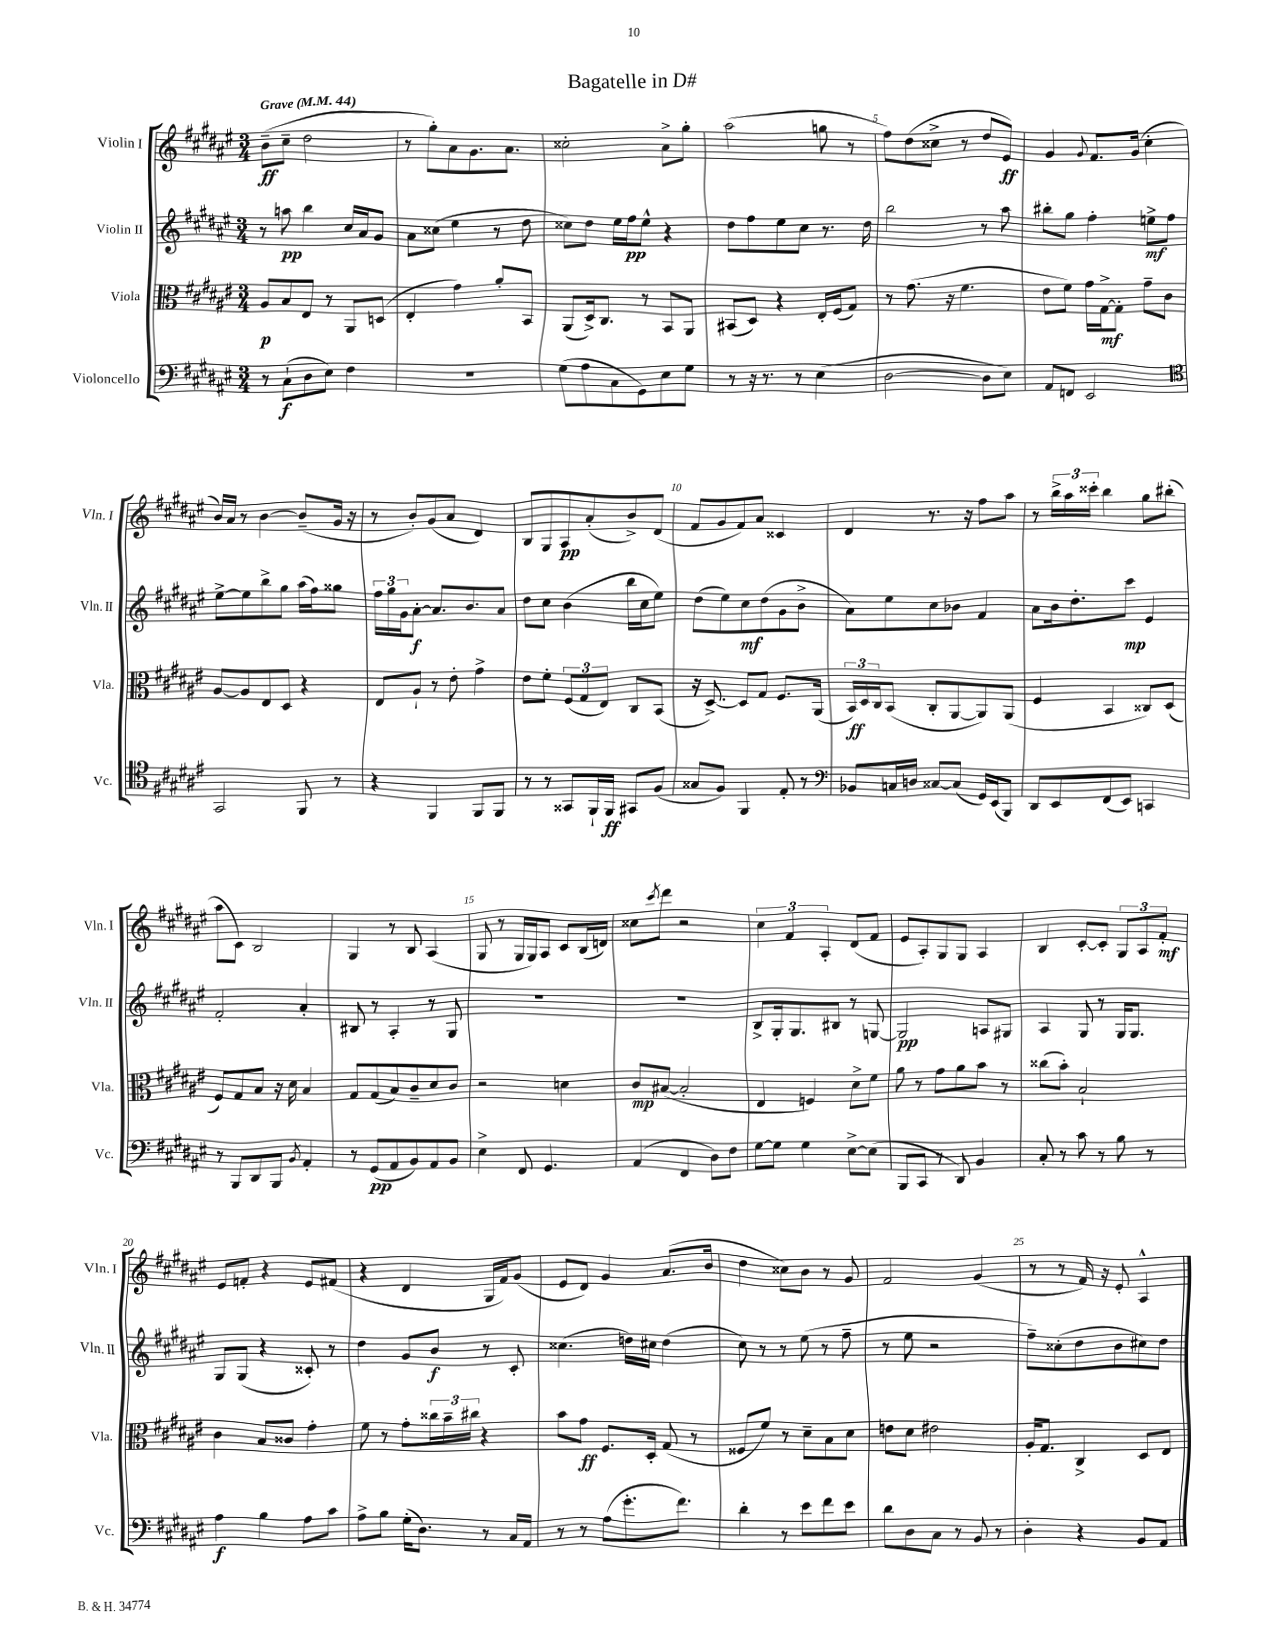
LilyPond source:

\header { title = "Bagatelle in D#" }
<<
\new StaffGroup <<
\new Staff = "s0" \with { instrumentName = "Violin I" shortInstrumentName = "Vln. I" } {
    \clef treble \key fis \major \numericTimeSignature \time 3/4 \tempo "Grave" 4 = 44
    b'8--\ff( cis''8-- dis''2 |
    r8 gis''8-.) ais'8 gis'8. ais'8. |
    cisis''2-. ais'8-> gis''8-. |
    ais''2( g''8 r8 |
    fis''8) dis''8( cisis''8-> r8 dis''8 eis'8\ff) |
    gis'4 \appoggiatura { gis'8 } fis'8. gis'16( cis''4-. |
    b'16) ais'16 r8 b'4~ b'8--( gis'16 r16 |
    r8 b'8-.) gis'8( ais'8 dis'4) |
    b8 gis8 ais8\pp ais'8-.( b'8->) dis'8( |
    fis'8 gis'8 fis'8) ais'8 cisis'4 |
    dis'4 r8. r16 fis''8 ais''8 |
    r8 \tuplet 3/2 { b''16-> ais''16 cisis'''16-. } b''4 gis''8 bis''8-.( |
    ais''8 cis'8) b2 |
    gis4 r8 b8 ais4( |
    gis8 r8 gis16 gis16) ais8 cis'8 b16( d'16) |
    cisis''8 \acciaccatura { cis'''8 } dis'''8 r2 |
    \tuplet 3/2 { cis''4 fis'4 ais4-. } dis'8( fis'8 |
    eis'8 ais8-.) gis8 gis8 ais4 |
    b4 cis'8~-. cis'8-. \tuplet 3/2 { gis8 ais8 fis'8-.\mf } |
    eis'8 f'8-. r4 eis'8 fis'8( |
    r4 dis'4 gis16 fis'16) gis'8( |
    eis'8 dis'8) gis'4 ais'8.( b'16 |
    dis''4 cisis''8) b'8 r8 gis'8 |
    fis'2 gis'4( |
    r8 r8 fis'16) r16 eis'8-. ais4-^ \bar "|." |
}
\new Staff = "s1" \with { instrumentName = "Violin II" shortInstrumentName = "Vln. II" } {
    \clef treble \key fis \major \numericTimeSignature \time 3/4
    r8 a''8\pp b''4 cis''16 ais'16 gis'8 |
    ais'8 cisis''8( eis''4 r8 dis''8 |
    cisis''8) dis''8 eis''16 fis''16\pp eis''8-^ r4 |
    dis''8 fis''8 eis''8 cis''8 r8. dis''16 |
    b''2 r8 ais''8 |
    bis''8-. gis''8 fis''4-. e''8->\mf fis''8 |
    eis''8~-> eis''8 b''8-> gis''8 ais''16( fis''16) gisis''8 |
    \tuplet 3/2 { fis''16 gis''16 gis'16 } ais'8~-.\f ais'8. b'8. ais'8 |
    dis''8 cis''8 b'4( b''16 cis''16 eis''8) |
    dis''8( eis''8) cis''8\mf dis''8( gis'8 b'8-> |
    ais'8) eis''8 cis''8 bes'8 fis'4 |
    ais'8 b'16 dis''8.-. cis'''8\mp eis'4 |
    fis'2-. ais'4-. |
    bis8 r8 ais4-. r8 gis8 |
    R2. |
    R2. |
    b8-> gis16-. gis8. bis8 r8 g8~ |
    g2\pp a8 gis8 |
    ais4 gis8 r8 gis16 gis8. |
    gis8 gis8( r4 cisis'8-.) r8 |
    dis''4 gis'8 b'8\f r8 cis'8-. |
    cisis''4.( d''16) cis''16 d''4( |
    cis''8) r8 r8 eis''8( r8 fis''8-- |
    r8 eis''8 r2 |
    fis''8--) cisis''8-.( dis''8 b'8 cis''8) dis''8 \bar "|." |
}
\new Staff = "s2" \with { instrumentName = "Viola" shortInstrumentName = "Vla." } {
    \clef alto \key fis \major \numericTimeSignature \time 3/4
    ais8\p b8 eis8 r8 ais,8 d8( |
    eis4-. gis'4) ais'8-. b,8 |
    ais,8( dis16->) cis8. r8 b,8 ais,8 |
    bis,8( dis8) r4 eis16-. fis16( gis8) |
    r8 gis'8.( r16 fis'4. |
    eis'8 fis'8) gis'16 gis16~->\mf gis8-. gis'8-- cis'8 |
    ais8~ ais8 eis8 dis8 r4 |
    eis8 ais8-! r8 eis'8-. gis'4-> |
    eis'8 fis'8-. \tuplet 3/2 { fis8( gis8 eis8) } cis8 b,8( |
    r16 dis8.~->) dis8 gis8 fis8. ais,16( |
    \tuplet 3/2 { b,16\ff) dis16 cis16 } b,8( cis8-. ais,8~ ais,8) ais,8( |
    fis4 b,4 cisis8) dis8( |
    fis8) gis8 b8 r16 dis'16 b4 |
    gis8 gis8( b8) cis'8-- dis'8 cis'8 |
    r2 d'4 |
    cis'8\mp bis8~( bis2-. |
    eis4 f4) dis'8-> fis'8 |
    ais'8 r8 gis'8 ais'8 b'8 r8 |
    cisis''8( b'8-.) b2-! |
    cis'4 b8 cisis'8 gis'4-. |
    fis'8 r8 gis'8-. \tuplet 3/2 { cisis''16 b'16-- cis''16 } r4 |
    b'8 gis'8\ff fis8. dis16-. gis8( r8 |
    fisis8 fis'8) r8 dis'8-- b8 dis'8 |
    e'8 dis'8 eis'2 |
    ais16-. gis8. cis4-> dis8 eis8 \bar "|." |
}
\new Staff = "s3" \with { instrumentName = "Violoncello" shortInstrumentName = "Vc." } {
    \clef bass \key fis \major \numericTimeSignature \time 3/4
    r8 cis8-!\f( dis8 eis8) fis4 |
    R2. |
    gis8( ais8 cis8 gis,8) eis8 gis8 |
    r8 r16 r8. r8 eis4( |
    dis2~ dis8 eis8) |
    ais,8 f,8 eis,2 |
    \clef tenor gis,2 fis,8 r8 |
    r4 fis,4 fis,8 fis,8 |
    r8 r8 gisis,8 fis,16-! fis,16\ff gis,8 fis8( |
    gisis8 fis8) fis,4 eis8-. r8 |
    \clef bass bes,8 c16 d16 cisis8~ cisis8( gis,16) eis,16( b,,8) |
    dis,8 eis,8 fis,8( eis,8) c,4 |
    r8 b,,8 dis,8 b,,8 \acciaccatura { b,8 } ais,4-. |
    r8 gis,8\pp( ais,8 b,8) ais,8 b,8 |
    eis4-> fis,8 gis,4. |
    ais,4( fis,4 dis8) fis8 |
    gis8~ gis8 gis4 eis8~-> eis8( |
    b,,8 cis,8 r8 dis,8) b,4 |
    cis8-. r8 cis'8 r8 b8 r8 |
    ais4\f b4 ais8 cis'8 |
    ais8-> b8 gis16-.( dis8.) r8 cis16 ais,16 |
    r8 r8 ais8( gis'8.-. fis'8.) |
    dis'4-. r8 eis'8 fis'8 eis'8 |
    dis'8 dis8 cis8 r8 b,8 r8 |
    dis4-. r4 b,8 ais,8 \bar "|." |
}
>>
>>
\layout { \context { \Score \override BarNumber.break-visibility = ##(#f #t #t) barNumberVisibility = #(every-nth-bar-number-visible 5) } }
